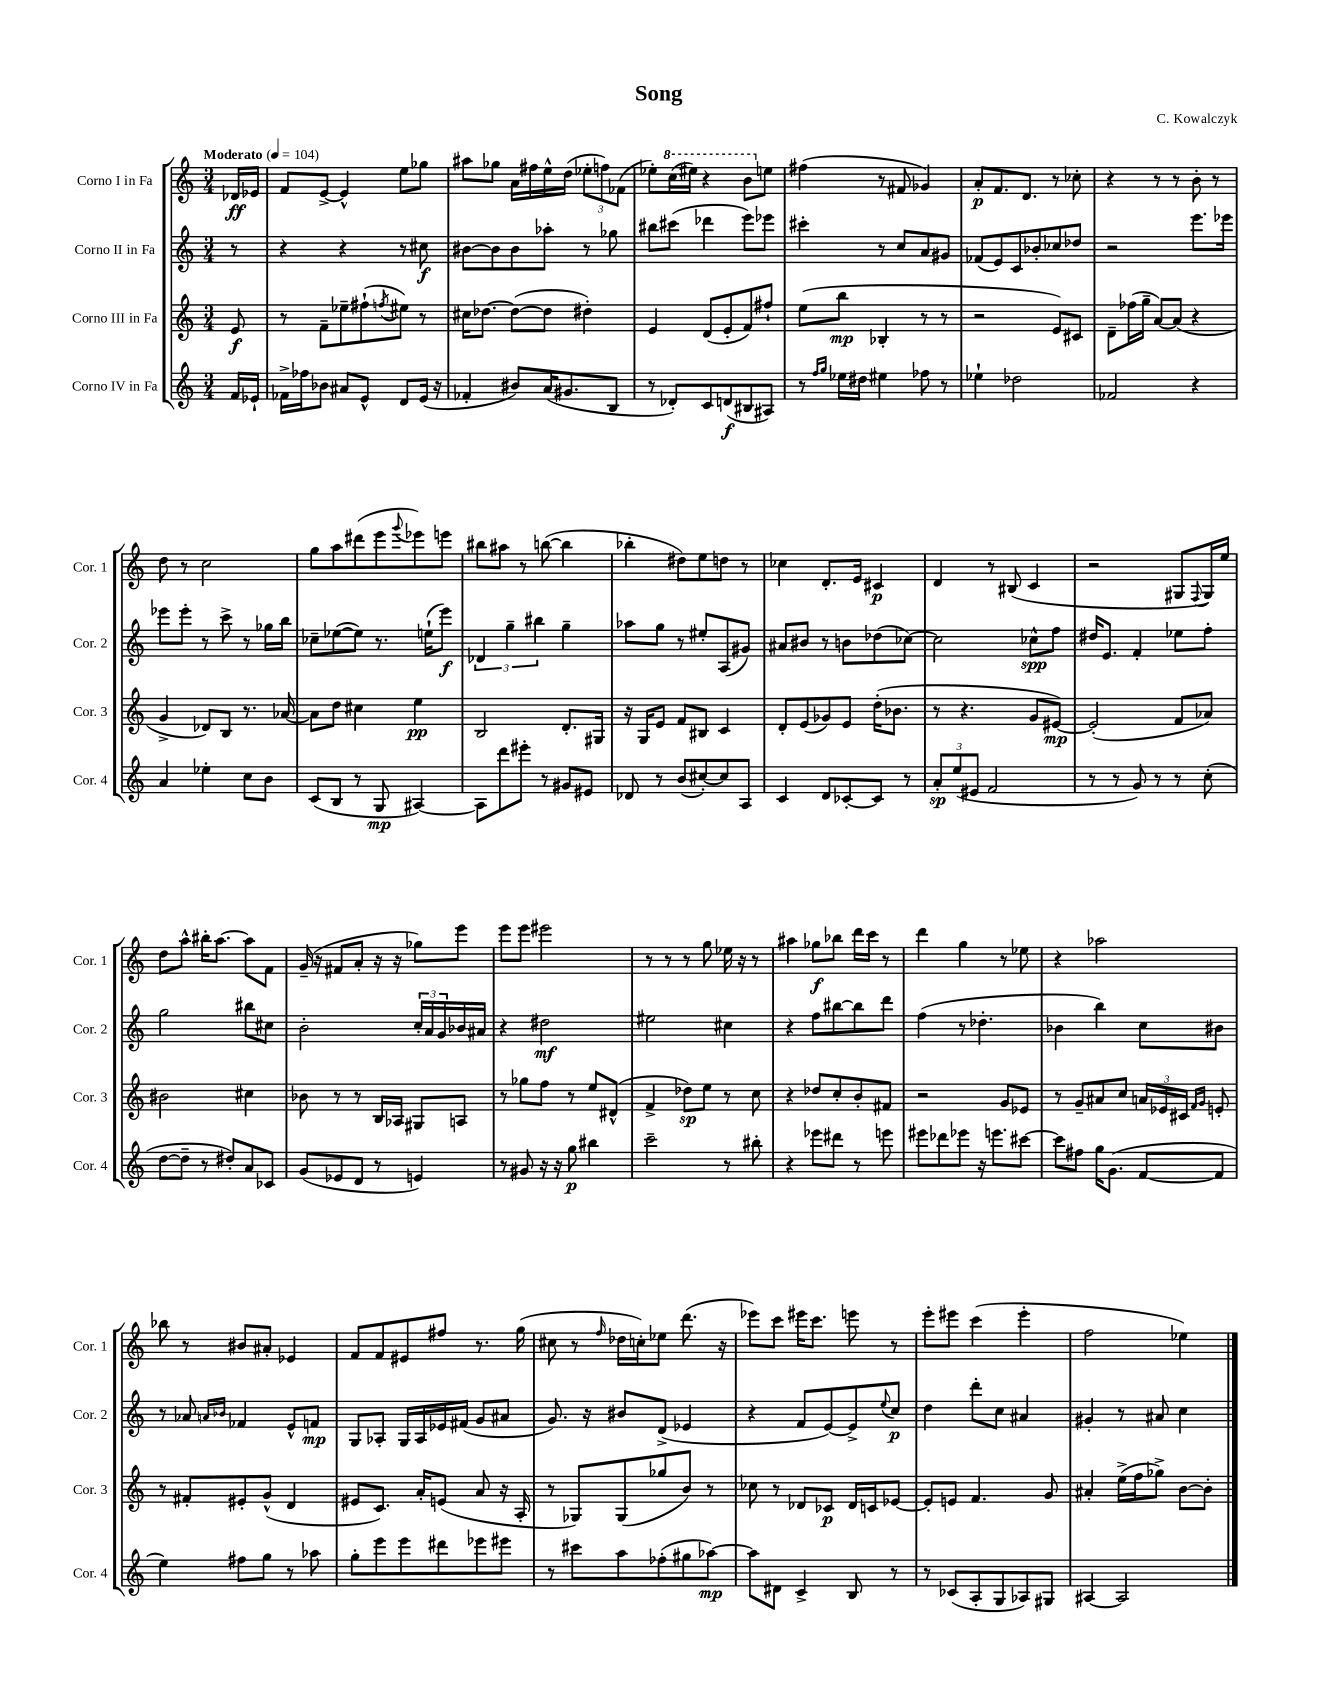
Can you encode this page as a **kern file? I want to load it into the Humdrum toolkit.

**kern	**kern	**kern	**kern
*staff4	*staff3	*staff2	*staff1
*clefG2	*clefG2	*clefG2	*clefG2
*k[]	*k[]	*k[]	*k[]
*M3/4	*M3/4	*M3/4	*M3/4
*MM104	*MM104	*MM104	*MM104
16f	8e	8r	16d-
16e-`	.	.	16e-
=	=	=	=
16f-^	8r	4r	8f
16ff-	.	.	.
8b-	8f~	.	[8e^
8a#	8ee-~	4r	4e^^]
8e^^	(8ff#`	.	.
.	8qff	.	.
8d	8ee#)	8r	8ee
(16e	8r	8cc#	8gg-
16r	.	.	.
=	=	=	=
4f-'	16cc#	[8b#	8aa#
.	[8.dd-	.	.
.	.	8b#]	8gg-
8b#)	(8dd-_	8b#	16a
.	.	.	16ff#
(16a	8dd-]	8aa-'	16ee^^
8.g#	.	.	(16dd
.	4dd#')	8r	12ee-'
.	.	.	12ff)
8B	.	8gg-	.
.	.	.	(12f-
=	=	=	=
8r	4e	8bb#	8ee-')
8d-')	.	(8ccc#	(16ccc
.	.	.	16eee#)
8c	(8d	4ddd-	4r
(8d	8e'	.	.
8B#	8f)	8eee)	8bb
8A#)	8ff#`	8eee-	8ee
=	=	=	=
8r	(8ee	4ccc#'	(4ff#
16qqff	.	.	.
16qqgg	.	.	.
16ee-	8bb	.	.
16dd#	.	.	.
4ee#	4B-'	8r	8r
.	.	8cc	8f#
8ff-	8r	8a	4g-)
8r	8r	8g#	.
=	=	=	=
4ee-`	2r	(8f-	8a'
.	.	8e)	8.f
2dd-	.	8c	.
.	.	.	8.d
.	.	8b-'	.
.	8e)	8cc-	8r
.	8c#	8dd-	8cc-'
=	=	=	=
2f-	8d~	2r	4r
.	(16ff-	.	.
.	16gg~	.	.
.	[8a)	.	8r
.	(8a]	.	8r
4r	4r	8.eee	8b'
.	.	.	8r
.	.	16eee-	.
=	=	=	=
4a	4g^	8eee-	8dd
.	.	8eee-'	8r
4ee-'	8d-)	8r	2cc
.	8B	8ccc^	.
8cc	8.r	8r	.
8b	.	16gg-	.
.	[16a-	16bb	.
=	=	=	=
(8c	8a-]	8cc-~	8gg
8B	8dd	([8ee-	8aa
8r	4cc#	8ee-])	(8ddd#
8G	.	8.r	8eee
.	.	.	8qqggg
[4A#)	4ee	.	8eee-)
.	.	(16ee`	.
.	.	8eee)	8eee
=	=	=	=
8A#]	2B	6d-	8bb#
8ddd	.	.	8aa#
.	.	6gg~	.
8eee#'	.	.	8r
.	.	6bb#	.
8r	.	.	([8bb
8g#	8.d'	4gg~	4bb]
8e#	.	.	.
.	16G#	.	.
=	=	=	=
8d-	16r	8aa-	4bb-'
.	16G	.	.
8r	8e	8gg	.
(8b	8f	8r	8dd#)
[8cc#')	8B#	8ee#'	8ee
8cc#]	4c	(8A	8dd
8A	.	8g#)	8r
=	=	=	=
4c	8d'	8a#	4cc-
.	(8e	8b#	.
8d	8g-)	8r	8.d'
[8c-'	8e	8b	.
.	.	.	16e
8c-]	(16dd'	(8dd-	4c#
.	8.b-	.	.
8r	.	[8cc-)	.
=	=	=	=
12a'	8r	2cc-]	4d
(12ee	.	.	.
.	4.r	.	.
12e#	.	.	.
2f	.	.	8r
.	.	.	(8B#
.	8g	8cc-^^	4c
.	[8e#)	8ff	.
=	=	=	=
8r	(2e#']	16dd#	2r
.	.	8.e	.
8r	.	.	.
8g)	.	4f'	.
8r	.	.	.
8r	8f	8ee-	8G#
.	.	.	8qqF
(8cc'	8a-)	8ff'	16G#)
.	.	.	16ee
=	=	=	=
[8dd	2b#	2gg	8dd
8dd~]	.	.	8aa^^
8r	.	.	16bb#'
.	.	.	[8.aa
8dd#')	.	.	.
8a	4cc#	8bb#	8aa]
8c-	.	8cc#	8f
=	=	=	=
(8g	8b-	2b'	(16g~
.	.	.	16r
8e-	8r	.	8f#
8d	8r	.	8a'
8r	16B	.	16r
.	16A-	.	16r
4e)	8G#	24cc'	8gg-)
.	.	24a	.
.	.	24g	.
.	8A	16b-	8eee
.	.	16a#	.
=	=	=	=
8r	8r	4r	8eee
8g#	8gg-	.	8eee
16r	8ff	2dd#	2eee#
16r	.	.	.
8gg	8r	.	.
4bb#	8ee	.	.
.	(8d#^^	.	.
=	=	=	=
2ccc~	4f^	2ee#	8r
.	.	.	8r
.	8dd-)	.	8r
.	8ee	.	8gg
8r	8r	4cc#	16ee-
.	.	.	16r
8bb#'	8cc	.	8r
=	=	=	=
4r	4r	4r	4aa#
8eee-	8dd-	8ff	8gg-
8ddd#	8cc'	[8bb#	8bb-
8r	8b'	8bb#]	16ddd
.	.	.	16ccc
8eee	8f#	8ddd	8r
=	=	=	=
8eee#	2r	(4ff	4ddd
8ddd-	.	.	.
8eee-	.	8r	4gg
16r	.	4.dd-'	.
8.eee	.	.	.
.	8g	.	8r
[8ccc#	8e-	.	8ee-
=	=	=	=
8ccc#]	8r	4b-	4r
8ff#	8g~	.	.
16gg	8a#	4bb)	2aa-
(8.g	.	.	.
.	8cc	.	.
[8f	24a	8cc	.
.	24e-	.	.
.	24c#	.	.
.	16qqf	.	.
.	16qqg	.	.
8f]	8e'	8b#	.
=	=	=	=
4ee)	8r	8r	8bb-
.	8f#'	8a-	8r
.	.	16qqa	.
.	.	16qqb-	.
8ff#	8e#'	4f-	8b#
8gg	(8g^^	.	8a#'
8r	4d	8e^^	4e-
8aa-	.	8f	.
=	=	=	=
8gg'	8e#	8G	8f
8eee	8.c)	8A-'	8f
8eee	.	16G	8e#
.	16a'	16A-	.
8ddd#	(8e	16e-	8ff#
.	.	(16f#	.
8eee-	8a	8g	8.r
8eee#	16r	8a#	.
.	16A'	.	(16gg
=	=	=	=
8r	8r	8.g)	8cc#
8ccc#	8G-)	.	8r
.	.	16r	.
.	.	.	16qqff
8aa	(8G-	8b#	16dd-
.	.	.	16cc')
(8ff-'	8gg-	(8d^	8ee-
8gg#	8b)	4e-	(8.ddd
[8aa-)	8r	.	.
.	.	.	16r
=	=	=	=
8aa-]	8cc-	4r	8eee-)
8d#	8r	.	8ccc
4c^	8d-	8f	16eee#
.	.	.	8.ccc
.	8c-	[8e)	.
8B	16d-	8e^]	8eee
.	16c	.	.
.	.	8qqee	.
8r	[8e-	8cc	8r
=	=	=	=
8r	8e-']	4dd	8eee'
(8c-	8e	.	8eee#
8A'	4.f	8ddd'	(4ccc
8G	.	8cc	.
8A-)	.	4a#	4eee#'
8G#	8g	.	.
=	=	=	=
[4A#	4a#'	4g#'	2ff
2A#]	(16ee^	8r	.
.	16ff	.	.
.	8gg-^)	8a#	.
.	[8b	4cc	4ee-)
.	8b']	.	.
==	==	==	==
*-	*-	*-	*-
